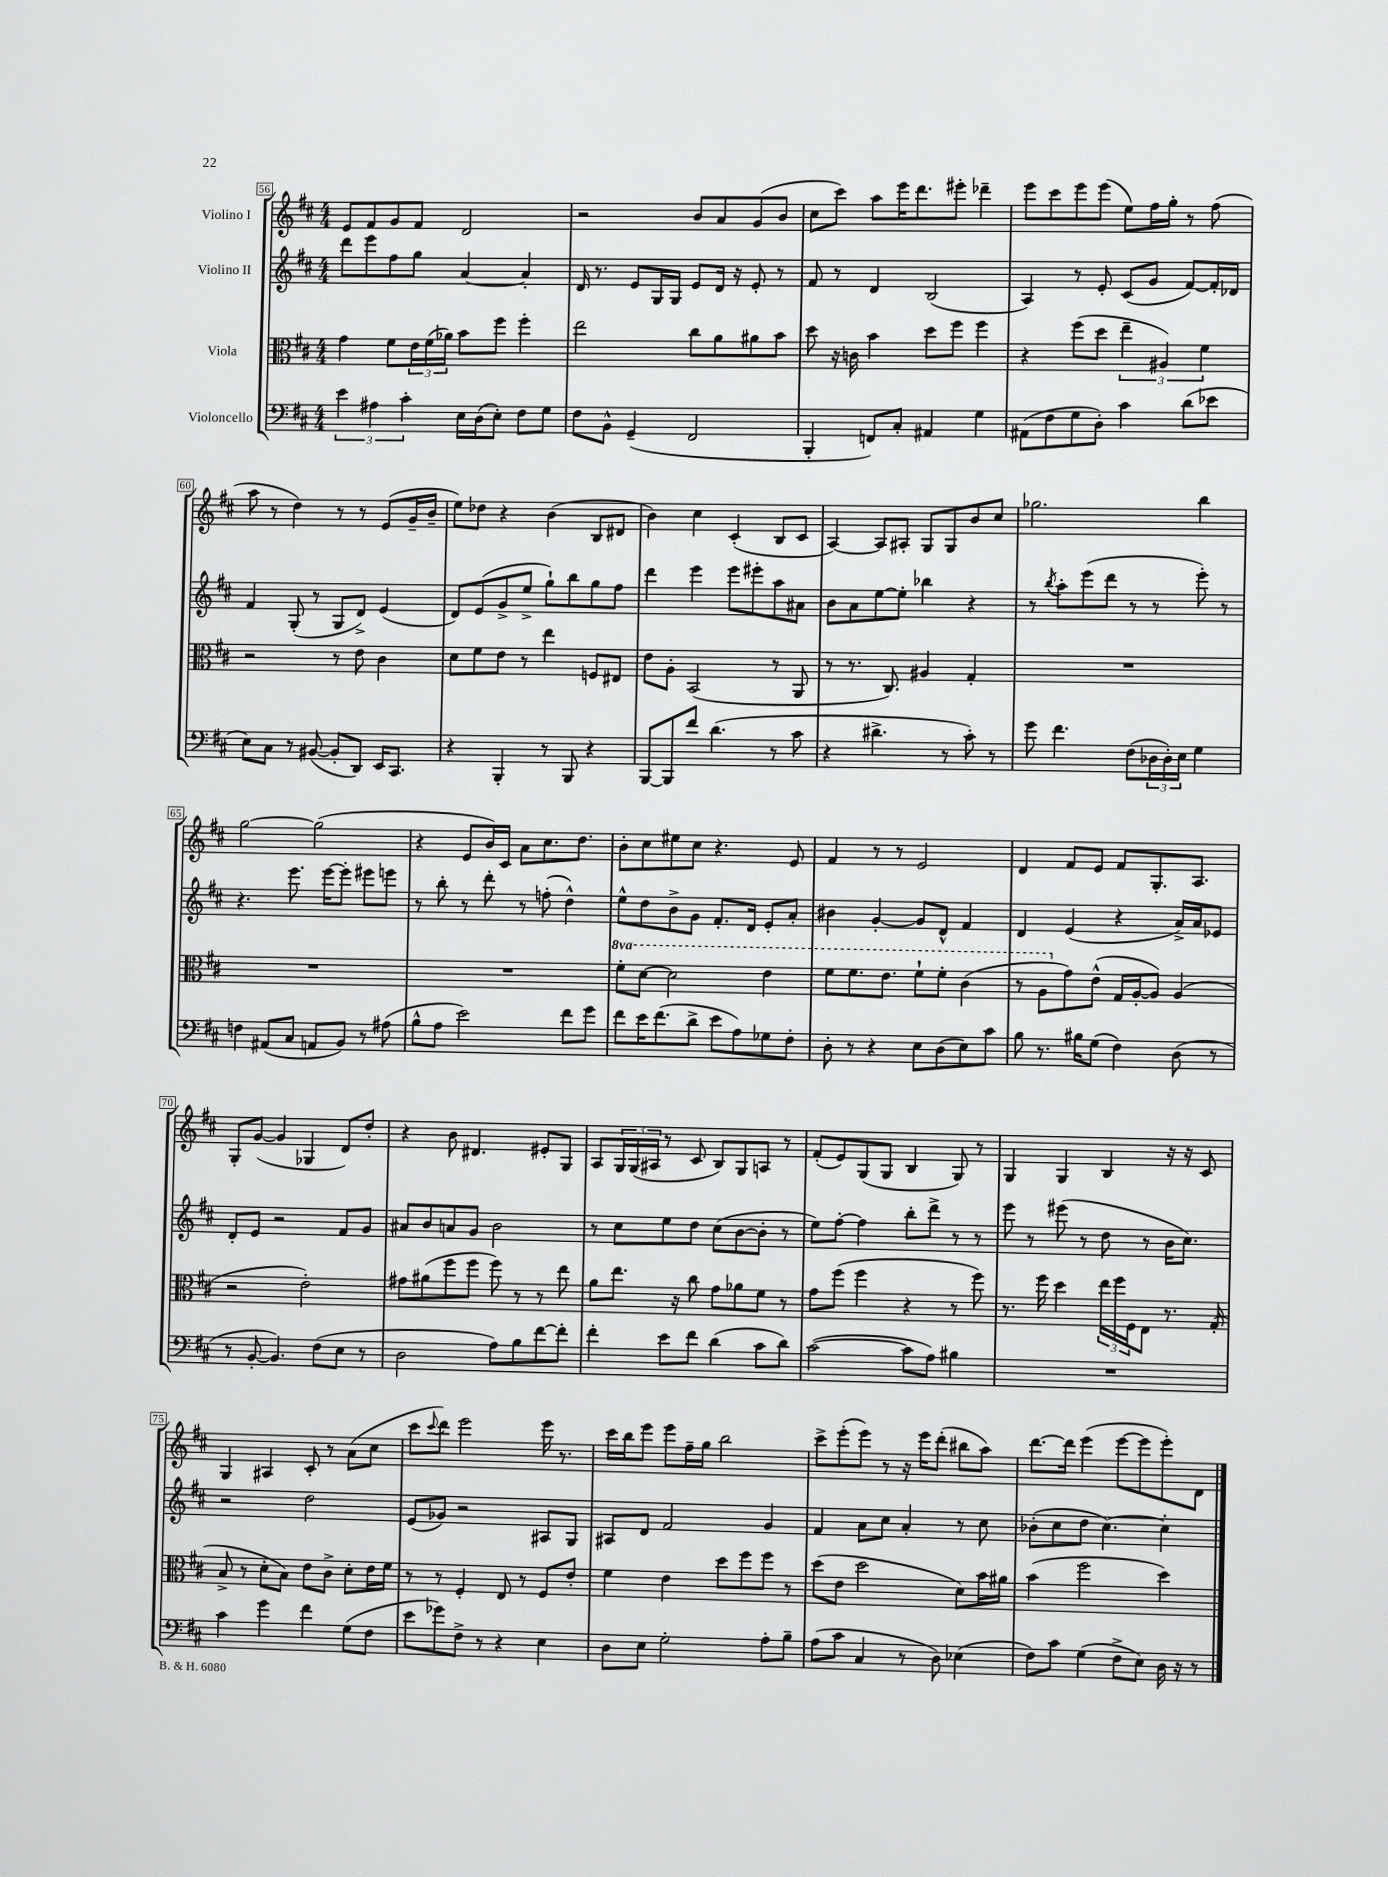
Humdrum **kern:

**kern	**kern	**kern	**kern
*staff4	*staff3	*staff2	*staff1
*clefF4	*clefC3	*clefG2	*clefG2
*k[f#c#]	*k[f#c#]	*k[f#c#]	*k[f#c#]
*M4/4	*M4/4	*M4/4	*M4/4
6e	4g	8ddd	8e
.	.	8eee	8f#
6A#	.	.	.
.	8f#	8ff#	8g
6c#'	.	.	.
.	24e	8gg	8f#
.	(24f#	.	.
.	24a-)	.	.
16E	8b	[4a	2d
(16D	.	.	.
8E')	8ff#	.	.
8F#	4ff#'	4a']	.
8G	.	.	.
=	=	=	=
8F#	2ee	16d	2r
.	.	8.r	.
8BB^^	.	.	.
(4GG~	.	8e	.
.	.	16G	.
.	.	16G	.
2FF#	8cc#	8e	8b
.	8a	16d	8a
.	.	16r	.
.	8a#	8e'	(8g
.	8b	8r	8b
=	=	=	=
4BBB'	8dd	8f#	8cc#
.	16r	8r	8ccc#)
.	16c	.	.
8FF)	4b	4d	8aa
8C#'	.	.	16eee
.	.	.	8.ddd
4AA#	8dd	(2B	.
.	8ff#	.	8eee#'
4G	4ff#	.	4ddd-~
=	=	=	=
(8AA#	4r	4A)	8eee
8F#	.	.	8ccc#
8G	(8ff#	8r	8eee
8D')	8dd	8e'	(8eee
4c#	6ee~	(8c#	8ee)
.	.	8g	16ff#
.	6A#)	.	.
.	.	.	16gg'
(8d	.	[8f#)	8r
.	6f#	.	.
8e-	.	16f#']	(8ff#
.	.	16d-	.
=	=	=	=
8E)	2r	4f#	8aa
8C#	.	.	8r
8r	.	(8G'	4dd)
([8BB#	.	8r	.
8BB#']	8r	8G	8r
8DD)	8e	8d^)	8r
16EE	4c#	(4e	(8e
8.CC#	.	.	.
.	.	.	16g~
.	.	.	16b~
=	=	=	=
4r	8d	8d)	8ee)
.	8f#	(8e	8dd-
4BBB'	8e	8g^	4r
.	8r	8ee^	.
8r	4ee	8gg`)	(4b
8BBB	.	8bb	.
4r	8F	8gg	8B
.	8E#	8ff#	8d#
=	=	=	=
[8BBB	8e	4ddd	4b)
8BBB]	8A'	.	.
8f#	(2BB	4eee	4cc#
(4.d	.	.	.
.	.	8eee	(4c#'
.	.	8eee#'	.
8r	8r	8aa	8B
8c#	8AA	8a#	8c#
=	=	=	=
4r	8r	8b	[4A)
.	8.r	8a	.
4.d#^	.	[8ee	8A]
.	8.C#)	.	.
.	.	8ee']	8A#'
.	4A#	4bb-	8G
8r	.	.	8G
8c#')	4G'	4r	8b
8r	.	.	8cc#
=	=	=	=
8g	1r	8r	2.gg-
.	.	8qbb	.
4.f#	.	8aa'	.
.	.	(8eee	.
.	.	8ddd	.
(8F#	.	8r	.
24D-	.	8r	.
24D-')	.	.	.
24E	.	.	.
4G	.	8eee')	4bb
.	.	8r	.
=	=	=	=
4F	1r	4.r	[2gg
(8AA#	.	.	.
8C#	.	8.eee	.
8AA	.	.	(2gg]
.	.	[16eee	.
8BB)	.	8eee']	.
8r	.	8eee#	.
(8A#	.	8eee	.
=	=	=	=
8B^^	1r	8r	4r
8A	.	8bb'	.
2e)	.	8r	8e
.	.	8ddd'	16b)
.	.	.	16c#
.	.	8r	8a
.	.	(8ff'	8.cc#
8f#	.	4dd^^)	.
.	.	.	8.dd
8g	.	.	.
=	=	=	=
8f#	8ff#'	8ee^^	8b'
16e	[8dd	8dd	8cc#
(8.f#	.	.	.
.	2dd]	8b^	8ee#
8d^	.	8g	8cc#
8e	.	8.f#'	4.r
8A)	.	.	.
.	.	16d	.
8G-	4ee	8e'	.
8F#'	.	8a'	8e
=	=	=	=
8D'	8ff#	4b#	4f#
8r	8.ff#	.	.
4r	.	[4g'	8r
.	8.ee	.	.
.	.	.	8r
8E	8ff#`	8g]	2e
(8D	8ff#'	8d^^	.
8E)	(4cc#	4f#	.
8c#	.	.	.
=	=	=	=
8B	8r	4d	4d
8.r	8a	.	.
.	8g)	(4e	8f#
16B#	.	.	.
(8G	(8e^^	.	8e
4F#)	16G	4r	8f#
.	[16A'	.	.
.	8A])	.	8.G'
(8D	(4A	16a^)	.
.	.	16a	8.A
8r	.	8e-	.
=	=	=	=
8r	2r	8d'	8G'
[8BB'	.	8e	([8g
4.BB])	.	2r	4g]
.	2e')	.	4G-
(8F#	.	.	.
8E	.	8f#	8d)
8r	.	8g	8dd'
=	=	=	=
2D	8g#	8a#	4r
.	(8a#	8b	.
.	8ff#	8a	8b
.	8ff#	8g	4.d#
8A)	8ff#)	2b	.
8B	8r	.	.
[8f#	8r	.	8e#'
8f#']	8ee	.	8G
=	=	=	=
4f#'	8a	8r	8A
.	8.ee	8cc#	24G
.	.	.	(24G
.	.	.	24A#
8e	.	8ee	8r
.	16r	.	.
8f#	8cc#	8dd	8c#
(4d	8g	(8cc#	8B)
.	8a-	[8b	8G
8c#	8f#	8b']	8A
8d)	8r	8r	8r
=	=	=	=
([2c#	8g	8ee)	(8f#'
.	(8ff#	[8ff#'	8e)
.	4ff#	4ff#]	(8G
.	.	.	8G
8c#]	4r	8bb'	4B
8A)	.	8ddd^	.
4B#	8r	8r	8G)
.	8ff#)	8r	8r
=	=	=	=
1r	8.r	8eee	4G
.	.	8r	.
.	16ff#	.	.
.	4dd	(8eee#	4G
.	.	8r	.
.	24ee	8dd	4B
.	24ff#	.	.
.	24F#	.	.
.	8E	8r	.
.	8.r	16b	16r
.	.	8.cc#)	16r
.	.	.	8c#
.	(16G'	.	.
=	=	=	=
4c#	8B^	2r	4G
.	8r	.	.
4g	8d'	.	4A#
.	8B)	.	.
4f#	8e	2dd	8c#'
.	8c#^	.	8r
(8G	8d'	.	(8a
8F#	16e	.	8cc#
.	16f#	.	.
=	=	=	=
8e	8r	(8e	8ccc#
.	.	.	8qqccc#
8g-)	8r	8g-)	8ddd)
8F#^	4F#'	2r	2eee
8r	.	.	.
4r	8E	.	.
.	8r	.	.
4E	8F#	8A#	16eee
.	.	.	8.r
.	8e'	8G	.
=	=	=	=
8D	4f#	8A#	16ccc#
.	.	.	16bb
8E	.	8d	8eee
2G'	4e	2f#	8eee
.	.	.	16ff#~
.	.	.	16gg
.	8dd	.	2bb
.	8ff#	.	.
8A'	8ff#	4g	.
8B~	8r	.	.
=	=	=	=
(8A	(8dd	4f#	8ccc#^
8c#	8e	.	(8eee'
4C#	2dd	8a	8eee)
.	.	8cc#	8r
8r	.	4a'	16r
.	.	.	16eee
8D)	.	.	(8ddd'
(4E-	8d)	8r	8bb#
.	16b	8cc#	8aa)
.	16a#	.	.
=	=	=	=
8F#)	(4b	(8b-'	[8.ddd
8c#	.	8cc#	.
.	.	.	16ddd]
(4G	2ff#	8dd	(4eee
.	.	[4.cc#)	.
8F#^	.	.	[8eee
8E)	.	.	8eee]
16D	4dd)	4cc#']	8eee')
16r	.	.	.
8r	.	.	8d
==	==	==	==
*-	*-	*-	*-
